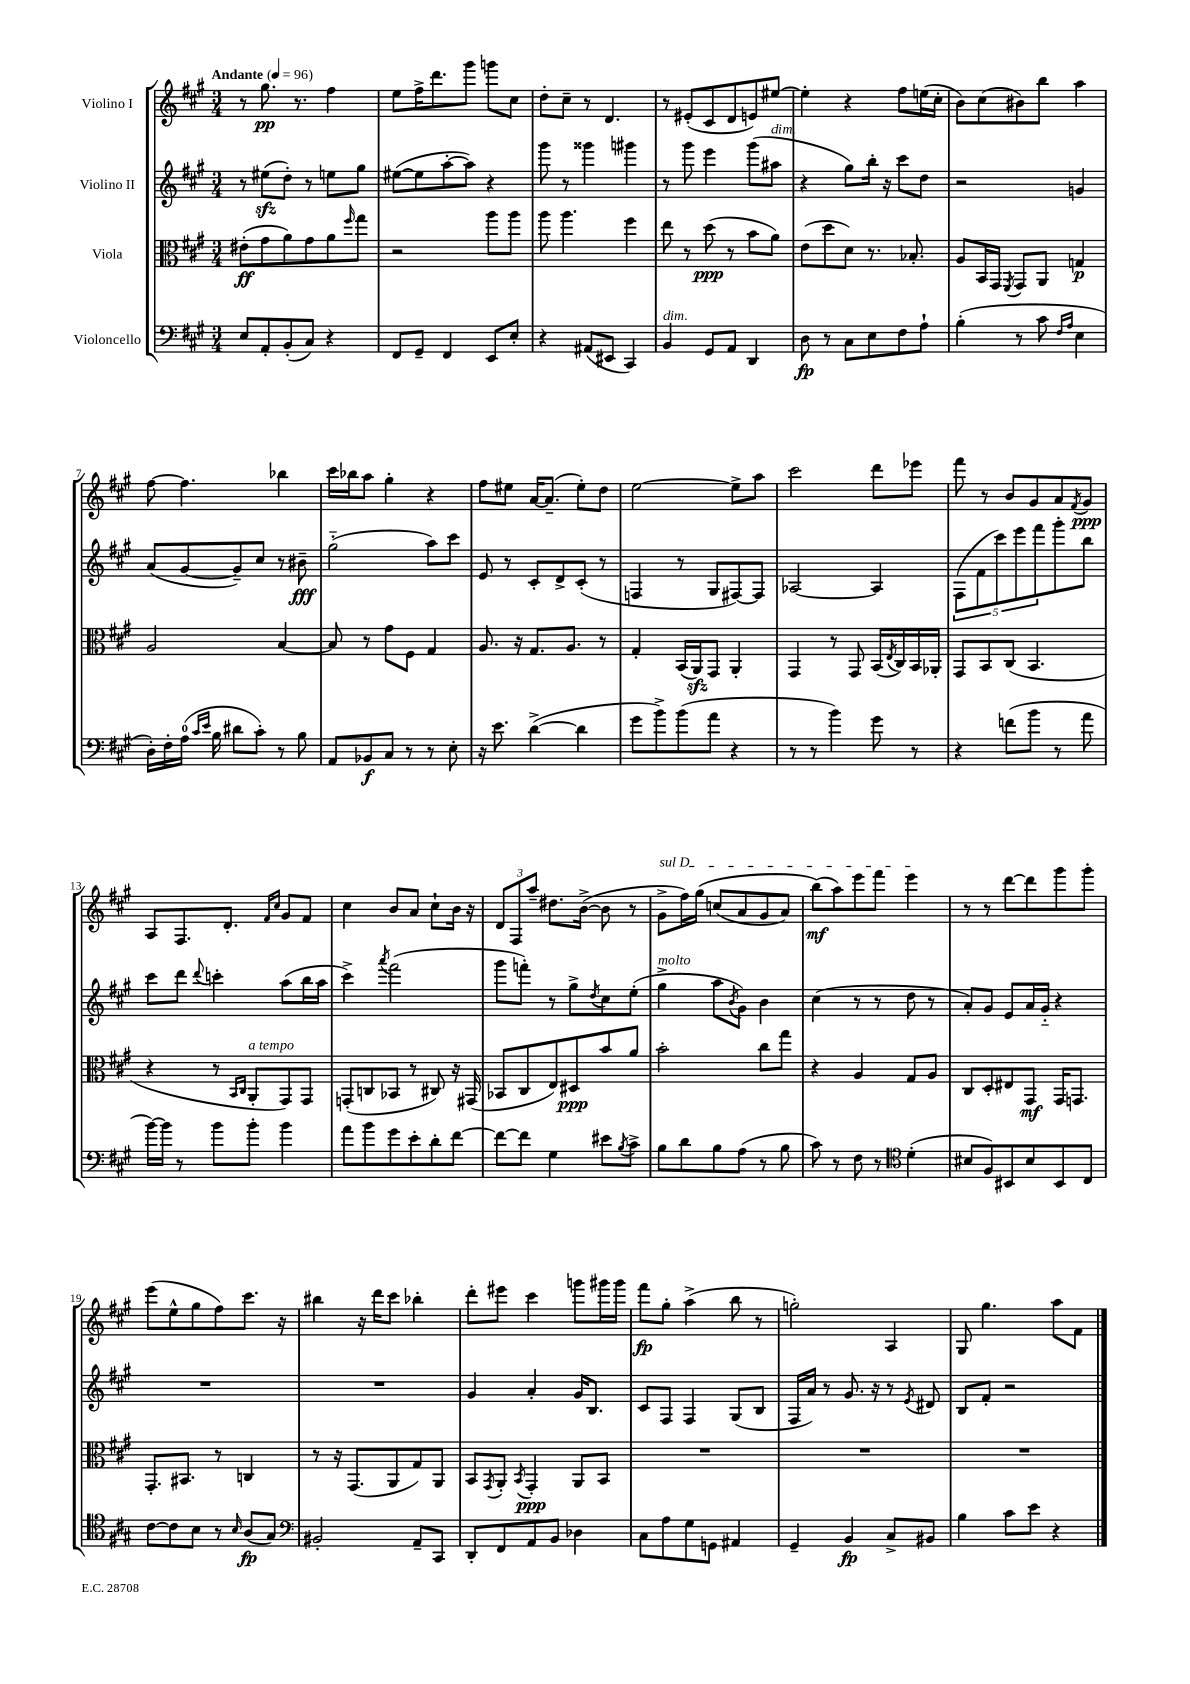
<<
\new StaffGroup <<
\new Staff = "s0" \with { instrumentName = "Violino I" } {
    \clef treble \key a \major \numericTimeSignature \time 3/4 \tempo "Andante" 4 = 96
    r8 gis''8.\pp r8. fis''4 |
    e''8 fis''16-> d'''8. gis'''8 g'''8 cis''8 |
    d''8-. cis''8-- r8 d'4. |
    r8 eis'8-.( cis'8 d'8 e'8) eis''8~ |
    eis''4-. r4 fis''8 e''16( cis''16-. |
    b'8) cis''8( bis'8) b''8 a''4 |
    fis''8~ fis''4. bes''4 |
    cis'''16 bes''16 a''8 gis''4-. r4 |
    fis''8 eis''8 a'16~ a'8.--( eis''8-.) d''8 |
    e''2~ e''8-> a''8 |
    cis'''2 d'''8 ees'''8 |
    fis'''8 r8 b'8 gis'8 a'8 \acciaccatura { fis'8 } gis'8\ppp |
    a8 fis8. d'8.-. \grace { fis'16 cis''16 } gis'8 fis'8 |
    cis''4 b'8 a'8 cis''8-! b'16 r16 |
    \tuplet 3/2 { d'8 fis8 a''8-- } dis''8. b'16~->( b'8 r8 |
    \once \override TextSpanner.bound-details.left.text = \markup { \italic "sul D" } gis'8->\startTextSpan fis''16) gis''16\( c''8( a'8 gis'8 a'8) |
    b''8\mf(\) a''8) e'''8 fis'''8 e'''4\stopTextSpan |
    r8 r8 d'''8~ d'''8 gis'''8 gis'''8-. |
    e'''8( e''8-^ gis''8 fis''8) cis'''8. r16 |
    bis''4 r16 d'''16 cis'''8 bes''4-. |
    d'''8-. eis'''8 cis'''4 g'''8 gis'''16 gis'''16 |
    fis'''8\fp gis''8-. a''4->( b''8 r8 |
    g''2-.) a4 |
    gis8 gis''4. a''8 fis'8 \bar "|." |
}
\new Staff = "s1" \with { instrumentName = "Violino II" } {
    \clef treble \key a \major \numericTimeSignature \time 3/4
    r8 eis''8\sfz( d''8-.) r8 e''8 gis''8 |
    eis''8~( eis''8 a''8~-. a''8) r4 |
    gis'''8 r8 gisis'''4 gis'''4 |
    r8 gis'''8 e'''4 gis'''8( ais''8^\markup { \italic "dim." } |
    r4 gis''8) b''16-. r16 cis'''8 d''8 |
    r2 g'4 |
    a'8( gis'8~ gis'8--) cis''8 r8 bis'8--\fff |
    gis''2-_( a''8) cis'''8 |
    e'8 r8 cis'8-. d'8-> cis'8-.( r8 |
    f4 r8 gis8 fis8~) fis8 |
    aes2~ aes4 |
    \tuplet 5/4 { fis8( fis'8 cis'''8) e'''8 fis'''8 } gis'''8-. b''8 |
    cis'''8 d'''8 \appoggiatura { d'''8 } c'''4-. a''8( b''16 a''16 |
    cis'''4->) \acciaccatura { a'''8 } fis'''2( |
    gis'''8 f'''8-.) r8 gis''8-> \acciaccatura { d''8 } cis''8 e''8-.( |
    gis''4->^\markup { \italic "molto" } a''8 \acciaccatura { b'8 } gis'8) b'4 |
    cis''4( r8 r8 d''8 r8 |
    a'8-.) gis'8 e'8 a'16 gis'16-_ r4 |
    R2. |
    R2. |
    gis'4 a'4-. gis'16 b8. |
    cis'8 fis8 fis4 gis8( b8 |
    fis16 a'16) r8 gis'8. r16 r8 \acciaccatura { e'8 } dis'8 |
    b8 fis'8-. r2 \bar "|." |
}
\new Staff = "s2" \with { instrumentName = "Viola" } {
    \clef alto \key a \major \numericTimeSignature \time 3/4
    eis'8-.\ff( gis'8 a'8) gis'8 a'8 \grace { fis''16 } gis''8 |
    r2 a''8 a''8 |
    a''8 a''4. fis''4 |
    e''8 r8 d''8\ppp( r8 b'8 a'8) |
    e'8( d''8 d'8) r8. bes8.-. |
    a8 b,16 gis,16 \acciaccatura { fis,8 } gis,8 a,8 g4\p |
    a2 b4~ |
    b8 r8 gis'8 fis8 gis4 |
    a8. r16 gis8. a8. r8 |
    gis4-. b,16( a,16\sfz) gis,8 a,4-. |
    gis,4 r8 gis,8 b,16( \acciaccatura { e8 } cis16) b,16 aes,16-. |
    gis,8 b,8 cis8( b,4. |
    r4 r8 \grace { b,16 cis16 } a,8-.^\markup { \italic "a tempo" } gis,8) gis,8 |
    g,8-.( c8 bes,8 r8 cis8) r16 gis,16( |
    bes,8 cis8 e8) dis8\ppp b'8 a'8 |
    b'2-. cis''8 gis''8 |
    r4 a4 gis8 a8 |
    cis8 d8-. eis8 gis,8\mf gis,16 g,8. |
    gis,8.-. bis,8. r8 c4 |
    r8 r16 gis,8.( a,8 gis8) a,8 |
    b,8 \acciaccatura { gis,8 } a,8-. \acciaccatura { b,8 } gis,4-.\ppp a,8 b,8 |
    R2. |
    R2. |
    R2. \bar "|." |
}
\new Staff = "s3" \with { instrumentName = "Violoncello" } {
    \clef bass \key a \major \numericTimeSignature \time 3/4
    e8 a,8-. b,8-.( cis8) r4 |
    fis,8 gis,8-- fis,4 e,8 e8-. |
    r4 ais,8( eis,8 cis,4) |
    b,4^\markup { \italic "dim." } gis,8 a,8 d,4 |
    d8\fp r8 cis8 e8 fis8 a8-! |
    b4-.( r8 cis'8 \grace { fis16 a16 } e4 |
    d16-.) fis16-. a16-0( \grace { cis'16 e'16 } b16 dis'8 cis'8-.) r8 b8 |
    a,8 bes,8\f cis8 r8 r8 e8-. |
    r16 e'8. d'4~->( d'4 |
    gis'8 b'8->) b'8( a'8 r4 |
    r8 r8 b'4) gis'8 r8 |
    r4 f'8( b'8 r8 a'8 |
    b'16~) b'16 r8 b'8 b'8-. b'4 |
    a'8 b'8 gis'8 e'8-. d'8-. fis'8~ |
    fis'8~ fis'8 gis4 eis'8 \acciaccatura { b8 } cis'8-> |
    b8 d'8 b8 a8( r8 b8 |
    cis'8) r8 fis8 r8 \clef tenor d'4-.( |
    bis8 fis8) bis,8 bis8 bis,8 cis8 |
    cis'8~ cis'8 b8 r8 \grace { b16 } a8\fp( gis8) |
    \clef bass bis,2-. a,8-- cis,8 |
    d,8-. fis,8 a,8 b,8 des4 |
    cis8 a8 gis8 g,8 ais,4 |
    gis,4-- b,4\fp cis8-> bis,8 |
    b4 cis'8 e'8 r4 \bar "|." |
}
>>
>>
